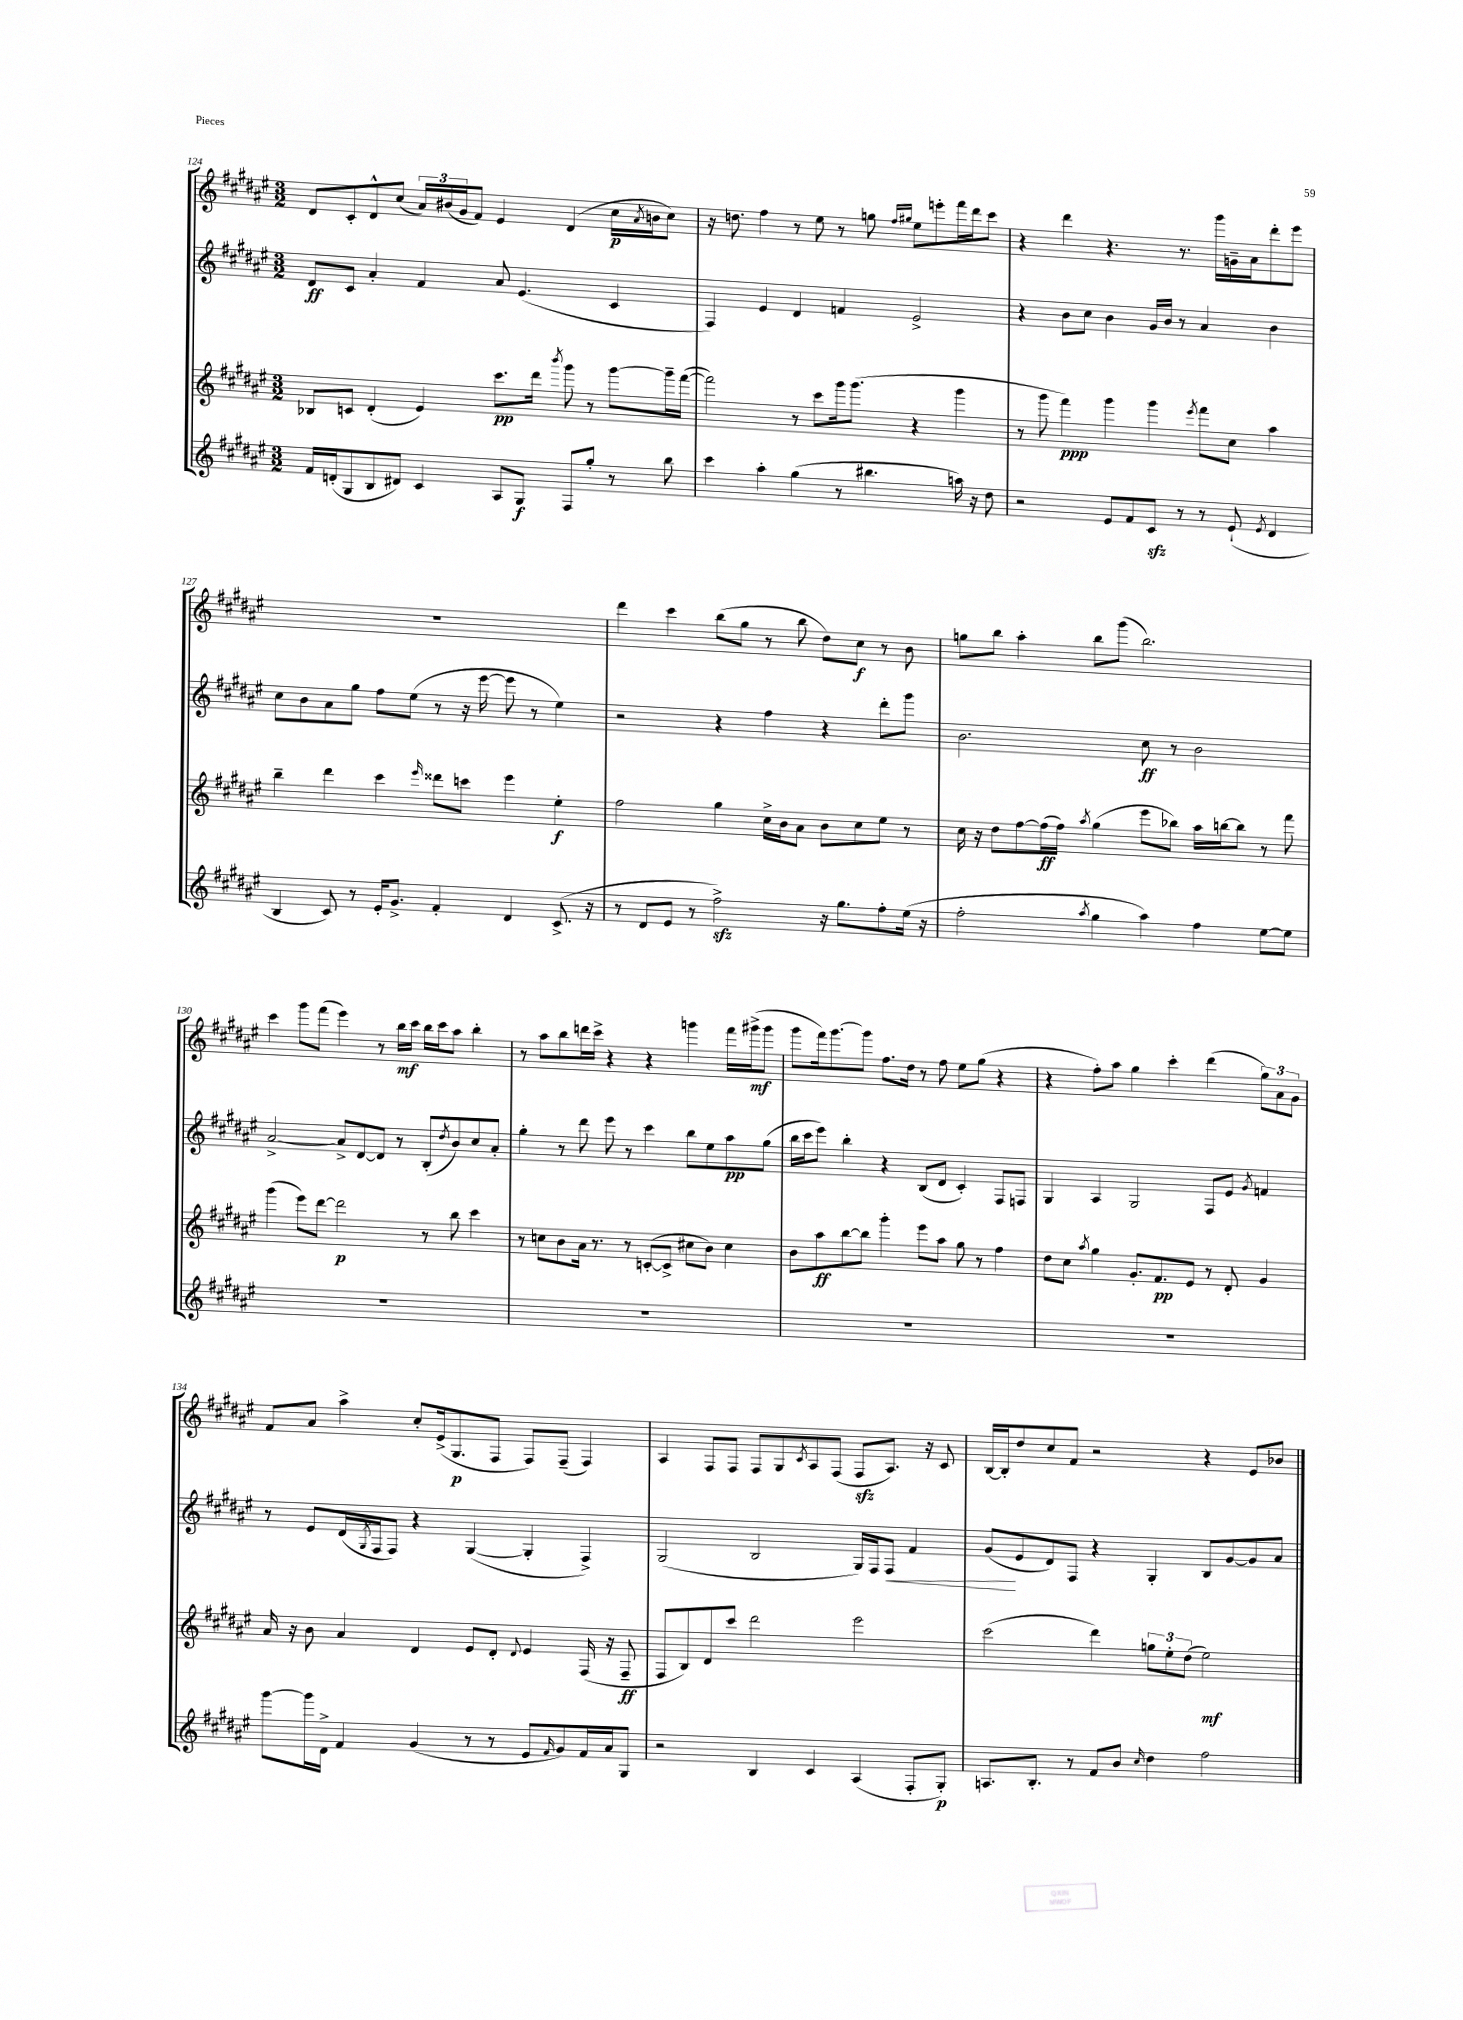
<<
\new StaffGroup <<
\new Staff = "s0" {
    \clef treble \key fis \major \numericTimeSignature \time 3/2
    dis'8 cis'8-. dis'8-^ cis''8( \tuplet 3/2 { ais'16) bis'16( gis'16 } fis'8) eis'4 dis'4( cis''16\p \acciaccatura { ais'8 } b'16 cis''8) |
    r16 d''8. fis''4 r8 eis''8 r8 g''8 \grace { fis''16 gis''16 } eis''8 e'''8-. fis'''16 dis'''16 cis'''8 |
    r4 dis'''4 r4. r8. gis'''16 g'16-- ais'16 dis'''8-. eis'''8 |
    R1. |
    dis'''4 cis'''4 b''8( gis''8 r8 b''8 dis''8) cis''8\f r8 b'8 |
    g''8 b''8 ais''4-. b''8 gis'''8( b''2.) |
    cis'''4 gis'''8 fis'''8( eis'''4) r8 b''16\mf cis'''16 b''16 cis'''16 ais''8 b''4-. |
    r8 ais''8 b''8 d'''16 cis'''16-> r4 r4 g'''4 fis'''16 gis'''16->\mf( gis'''8 |
    gis'''8 fis'''16) gis'''8.~ gis'''8 fis''8. dis''16 r8 fis''8 eis''8 gis''8( r4 |
    r4 fis''8-.) ais''8 gis''4 cis'''4-. dis'''4( \tuplet 3/2 { gis''8) ais'8 gis'8 } |
    fis'8 ais'8 ais''4-> cis''8-. eis'16->( gis8.\p fis8 fis8) fis8--( fis4) |
    ais4 fis8 fis8 fis8 gis8 \acciaccatura { cis'8 } ais8 fis8( fis8\sfz ais8.) r16 cis'8 |
    b16~ b16-. dis''8 cis''8 fis'8 r2 r4 eis'8 bes'8 \bar "|." |
}
\new Staff = "s1" {
    \clef treble \key fis \major \numericTimeSignature \time 3/2
    dis'8\ff cis'8 ais'4-. fis'4 ais'8 eis'4.( cis'4 |
    fis4) eis'4 dis'4 f'4 eis'2-> |
    r4 b'8 cis''8 b'4 gis'16 b'16 r8 ais'4 b'4 |
    cis''8 b'8 ais'8 gis''8 fis''8 eis''8( r8 r16 eis'''16~ eis'''8 r8 eis''4) |
    r2 r4 fis''4 r4 dis'''8-. gis'''8 |
    b'2. cis''8\ff r8 b'2 |
    ais'2~-> ais'8-> dis'8~ dis'8 r8 b8-.( \acciaccatura { dis''8 } b'8) cis''8 ais'8-. |
    gis''4-. r8 dis'''8 eis'''8 r8 cis'''4 b''8 eis''8 ais''8\pp gis''8( |
    b''16 cis'''16 eis'''8) b''4-. r4 b8( dis'8 cis'4-.) fis8 f8 |
    gis4 ais4 gis2 fis8 eis'8 \acciaccatura { gis'8 } f'4 |
    r8 eis'8 dis'16( \acciaccatura { gis8 } fis16 fis8) r4 gis4~( gis4-. fis4->) |
    gis2( b2 gis16) fis16 fis8\< fis'4 |
    gis'8\!( eis'8 dis'8) fis8 r4 gis4-. b8 gis'8~ gis'8 ais'8 \bar "|." |
}
\new Staff = "s2" {
    \clef treble \key fis \major \numericTimeSignature \time 3/2
    bes8 c'8 dis'4-.( eis'4) cis'''8.\pp dis'''16 \acciaccatura { b'''8 } gis'''8 r8 gis'''8~ gis'''16-- fis'''16~( |
    fis'''2) r8 cis'''8 gis'''16 gis'''8.( r4 gis'''4 |
    r8 gis'''8 fis'''4\ppp) gis'''4 gis'''4 \acciaccatura { eis'''8 } fis'''8 cis''8 ais''4 |
    b''4-- dis'''4 cis'''4 \grace { eis'''16 } disis'''8 c'''8 eis'''4 eis''4-.\f |
    fis''2 gis''4 cis''16-> b'16 ais'8 b'8 cis''8 eis''8 r8 |
    cis''16 r16 dis''8 fis''8~ fis''16\ff( fis''16) \acciaccatura { ais''8 } gis''4( eis'''8 bes''8) ais''16 b''16~ b''8 r8 fis'''8 |
    gis'''4( eis'''8) dis'''8~ dis'''2\p r8 b''8 cis'''4 |
    r8 c''8 b'8 ais'16 r8. r8 c'8~-.( c'8-> cis''8 b'8) cis''4 |
    b'8 ais''8\ff b''8~ b''8 gis'''4-. eis'''8 ais''8 gis''8 r8 fis''4 |
    dis''8 cis''8 \acciaccatura { ais''8 } gis''4 gis'8.-. fis'8.\pp eis'8 r8 dis'8-. gis'4 |
    ais'16 r16 b'8 ais'4 dis'4 eis'8 dis'8-. \appoggiatura { dis'8 } eis'4 fis16( r16 fis8--\ff |
    fis8 b8) dis'8 cis'''8 dis'''2 eis'''2 |
    cis'''2( dis'''4) \tuplet 3/2 { g''8 eis''8-. dis''8( } eis''2\mf) \bar "|." |
}
\new Staff = "s3" {
    \clef treble \key fis \major \numericTimeSignature \time 3/2
    fis'16 d'16-.( gis8 b8 dis'8) cis'4 ais8 gis8\f fis8 gis''8-. r8 b''8 |
    cis'''4 ais''4-. gis''4( r8 bis''4. a''16) r16 dis''8 |
    r2 eis'8 fis'8 cis'8\sfz r8 r8 eis'8-!( \acciaccatura { eis'8 } dis'4 |
    b4 cis'8) r8 eis'16-. gis'8.-> fis'4-. dis'4 cis'8.->( r16 |
    r8 dis'8 eis'8 r8 fis''2->\sfz) r16 gis''8. fis''8-. eis''16( r16 |
    fis''2-. \acciaccatura { ais''8 } gis''4 ais''4) fis''4 eis''8~ eis''8 |
    R1. |
    R1. |
    R1. |
    R1. |
    gis'''8~ gis'''16 dis'16-> fis'4 gis'4( r8 r8 eis'8 \grace { fis'16 } gis'8) fis'16 ais'16 gis8 |
    r2 b4 cis'4 ais4( fis8-. gis8-.\p) |
    a8. b8.-. r8 fis'8 b'8 \grace { cis''16 } dis''4 fis''2 \bar "|." |
}
>>
>>
\layout { \context { \Score currentBarNumber = #124 } }
